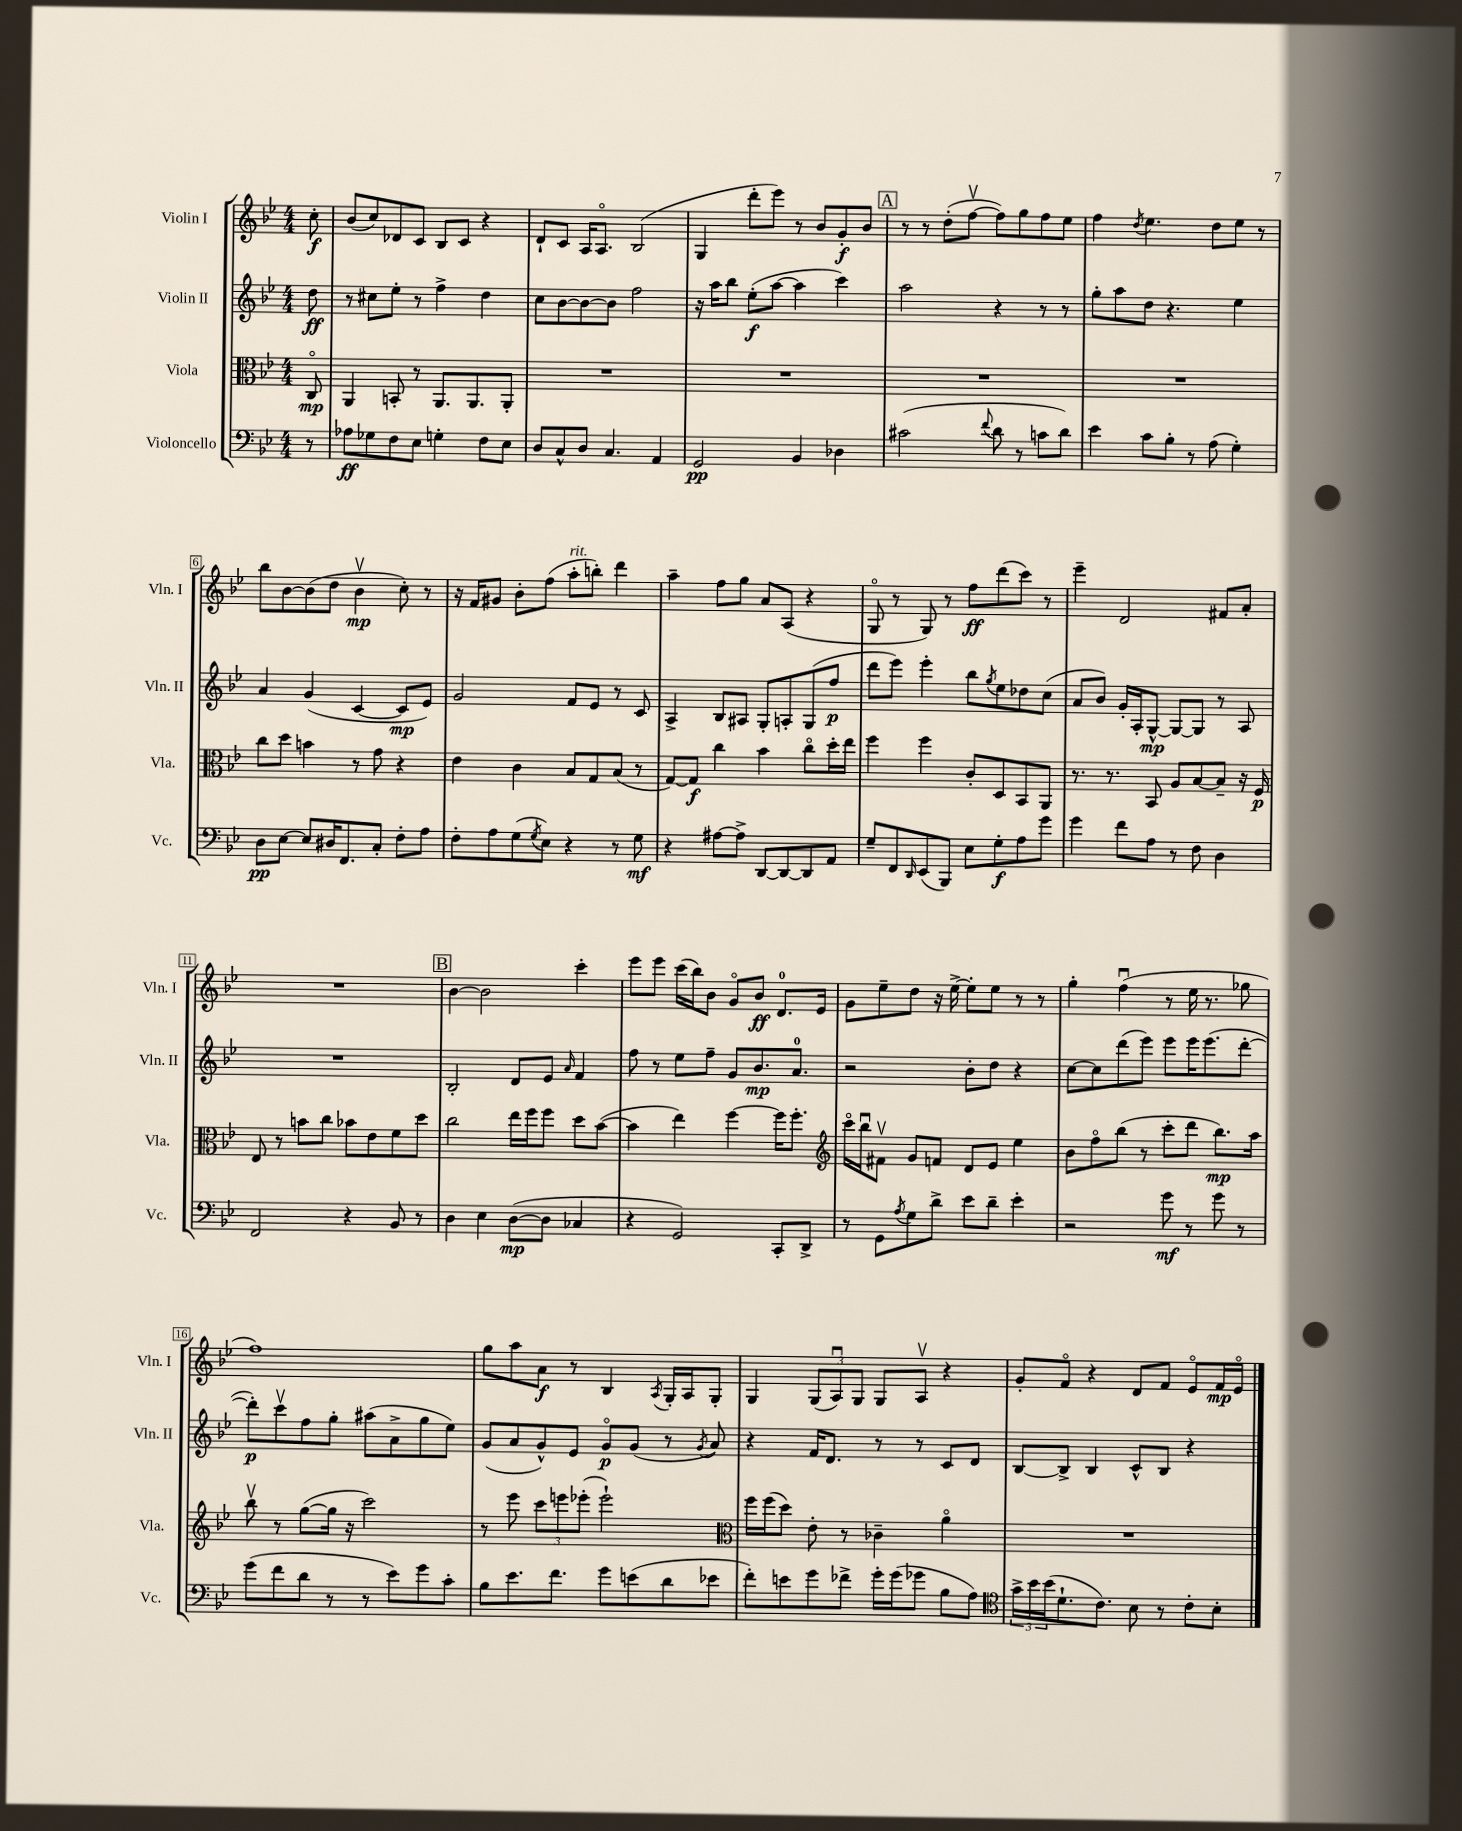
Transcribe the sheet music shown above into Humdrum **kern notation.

**kern	**kern	**kern	**kern
*staff4	*staff3	*staff2	*staff1
*clefF4	*clefC3	*clefG2	*clefG2
*k[b-e-]	*k[b-e-]	*k[b-e-]	*k[b-e-]
*M4/4	*M4/4	*M4/4	*M4/4
8r	8Co	8dd	8cc'
=	=	=	=
8A-	4AA	8r	(8b-
8G-	.	8cc#	8cc)
8F	8BB'	8ee-'	8d-
8E-	8r	8r	8c
4G'	8.AA	4ff^	8B-
.	.	.	8c
.	8.AA	.	.
8F	.	4dd	4r
8E-	8AA'	.	.
=	=	=	=
8D	1r	8cc	8d`
8C^^	.	[8b-	8c
8D	.	8b-_	16A
.	.	.	8.Ao
4.C	.	8b-]	.
.	.	2ff	(2B-
4AA	.	.	.
=	=	=	=
2GG	1r	16r	4G
.	.	16aa	.
.	.	8bb-	.
.	.	(8ee-'	8ddd'
.	.	[8aa	8eee-)
4BB-	.	4aa]	8r
.	.	.	8b-
4D-	.	4ccc)	8g'
.	.	.	8b-
=	=	=	=
(2c#	1r	2aa	8r
.	.	.	8r
.	.	.	(8dd'
.	.	.	[8ffv
8qqf	.	.	.
8d	.	4r	8ff])
8r	.	.	8gg
8c	.	8r	8ff
8d)	.	8r	8ee-
=	=	=	=
4e-	1r	8gg'	4ff
.	.	8aa	.
.	.	.	8qdd
8c	.	8dd	4.ee-
8B-'	.	4.r	.
8r	.	.	.
(8A	.	.	8dd
4G')	.	4ee-	8ee-
.	.	.	8r
=	=	=	=
8D	8cc	4a	8bb-
[8E-	8dd	.	[8b-
8E-]	4b	(4g	(8b-]
16D#	.	.	8dd
8.FF	.	.	.
.	8r	[4c	4b-v
8C'	8g	.	.
8F'	4r	8c]	8cc')
8A	.	8e-)	8r
=	=	=	=
8F'	4e-	2g	16r
.	.	.	16f
8A	.	.	8g#
(8G	4c	.	8b-'
8qG	.	.	.
8E-)	.	.	(8ff
4r	8B-	8f	8aa'
.	8G	8e-	8bb')
8r	(8B-	8r	4ddd
8G	8r	8c	.
=	=	=	=
4r	[8G)	4A^	4aa~
.	8G]	.	.
[8A#	4cc	8B-	8ff
8A#^]	.	8A#	8gg
[8DD	4b-	8G'	8a
8DD_	.	8A'	(8A
8DD]	8cco	(8G	4r
8AA	16dd'	8ff	.
.	16ee-	.	.
=	=	=	=
8G~	4ff	8ddd	8Go
8FF	.	8eee-)	8r
16qqDD	.	.	.
(8EE-	4ff	4eee-'	8G)
8BBB-)	.	.	8r
8E-	8c'	8bb-	8ff
.	.	8qgg	.
8G'	8D	8ee-	(8ddd
8A	8BB-	8dd-	8ccc)
8g	8AA	(8cc	8r
=	=	=	=
4g	8.r	8a	4eee-~
.	.	8b-)	.
.	8.r	.	.
8f	.	16g'	2d
.	.	16A'	.
8A	8BB-	[8G^^	.
8r	8A	8G_	.
8F	[8B-	8G]	.
4D	8B-~]	8r	8f#
.	16r	8A	8a'
.	16F	.	.
=	=	=	=
2FF	8E-	1r	1r
.	8r	.	.
.	8b	.	.
.	8cc	.	.
4r	8b-	.	.
.	8e-	.	.
8BB-	8f	.	.
8r	8dd	.	.
=	=	=	=
4D	2cc	2B-'	[4b-
4E-	.	.	2b-]
([8D	16ee-	8d	.
.	16ff	.	.
8D]	8ff	8e-	.
.	.	16qqa	.
4C-	8dd	4f	4ccc'
.	([8b-	.	.
=	=	=	=
4r	4b-]	8ff	8eee-
.	.	8r	8eee-
2GG)	4ee-)	8ee-	(16ccc
.	.	.	16bb-)
.	.	8ff~	8b-
.	[4ff	8g	8go
.	.	8.b-	8b-
8CC'	16ff]	.	8.d
.	8.ff'	8.a	.
8DD^	.	.	.
.	.	.	16e-
=	=	=	=
*	*clefG2	*	*
8r	16ccco	2r	8g
.	16bb-u	.	.
8GG	8f#v	.	8ee-~
8qA	.	.	.
8G	8g	.	8dd
8d^	8f	.	16r
.	.	.	[16ee-^
8e-	8d	8b-'	8ee-']
8d~	8e-	8dd	8ee-
4e-'	4ee-	4r	8r
.	.	.	8r
=	=	=	=
2r	8b-	[8cc	4gg'
.	8ffo	8cc]	.
.	(8bb-	(8ddd	(4ffu
.	8r	8eee-)	.
8g	8ccc'	8eee-	8r
8r	8ddd	16eee-	16ee-
.	.	(8.eee-	8.r
8g	8.bb-)	.	.
8r	.	[8ddd'	8gg-
.	16aa	.	.
=	=	=	=
(8g	8bb-v	8ddd'])	1ff)
8f	8r	8cccv	.
8d	([8gg	8ff	.
8r	16gg]	8gg'	.
.	16r	.	.
8r	2ccc)	(8aa#	.
8e-)	.	8a^	.
8g	.	8gg	.
8c'	.	8ee-)	.
=	=	=	=
8B-	8r	(8g	8gg
8.e-	8eee-	8a	8aa
.	12ccc	8g^^)	8a
8.f	.	.	.
.	12eee	.	.
.	.	8e-	8r
.	(12eee-'	.	.
8g	2eee-`)	8go	4B-
(8e	.	(8g	.
.	.	.	8qA
8d	.	8r	16G'
.	.	.	16A
.	.	8qg	.
8e-	.	8a)	8G'
=	=	=	=
*	*clefC3	*	*
8f')	16ff	4r	4G
.	(16ff	.	.
8e	8dd)	.	.
8g	8e-'	16f	(12G
.	.	8.d	.
.	.	.	12Au)
8f-^	8r	.	.
.	.	.	12G
16g'	4c-~	8r	8G
(16g	.	.	.
8g-	.	8r	8Av
8B-	4ao	8c	4r
8A)	.	8d	.
=	=	=	=
*clefC4	*	*	*
24g^	1r	[8B-	8g'
24b-	.	.	.
(24b-	.	.	.
8.d`	.	8B-^]	8fo
.	.	4B-	4r
8.c)	.	.	.
8B-	.	8c^^	8d
8r	.	8B-	8f
8c'	.	4r	8e-o
8B-'	.	.	16f
.	.	.	16e-o
==	==	==	==
*-	*-	*-	*-
